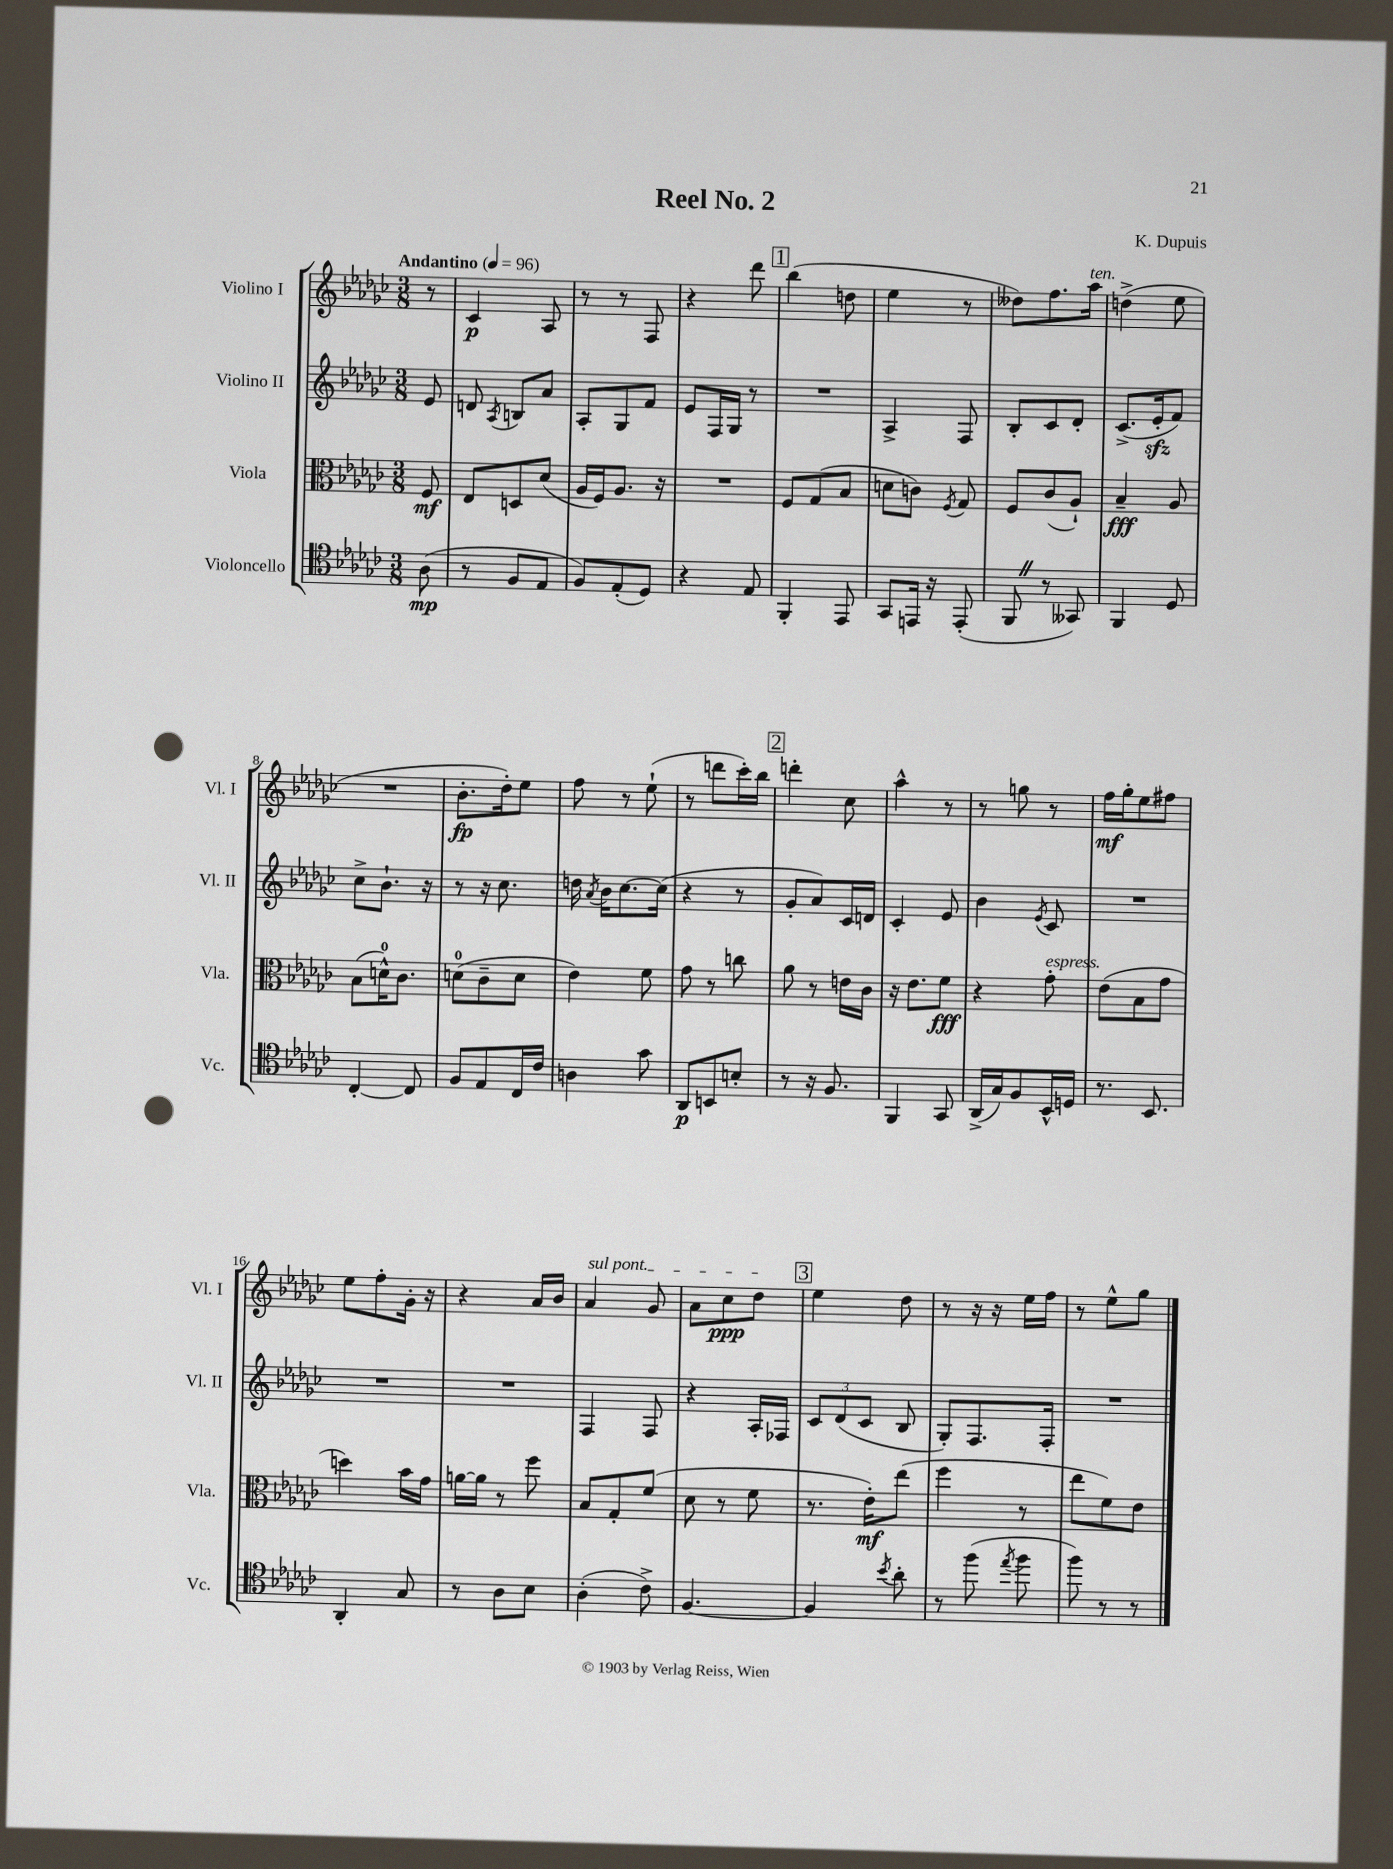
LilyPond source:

\header { title = "Reel No. 2" composer = "K. Dupuis" }
<<
\new StaffGroup <<
\new Staff = "s0" \with { instrumentName = "Violino I" shortInstrumentName = "Vl. I" } {
    \clef treble \key ges \major \numericTimeSignature \time 3/8 \partial 8 \tempo "Andantino" 4 = 96
    \autoBeamOff r8 |
    ces'4\p aes8 |
    r8 r8 f8 |
    r4 des'''8 |
    \mark \markup { \box "1" } bes''4( d''8 |
    ees''4 r8 |
    deses''8[) f''8. aes''16]^\markup { \italic "ten." } |
    d''4->( ees''8 |
    R4. |
    bes'8.[-.\fp des''16-.) ees''8] |
    f''8 r8 ees''8-!( |
    r8 d'''8[ ces'''16-.) bes''16] |
    \mark \markup { \box "2" } d'''4-. ces''8 |
    aes''4-^ r8 |
    r8 g''8 r8 |
    f''16[\mf ges''16-. ees''8 fis''8] |
    ees''8[ f''8-. ges'16]-. r16 |
    r4 aes'16[ bes'16] |
    \once \override TextSpanner.bound-details.left.text = \markup { \italic "sul pont." } aes'4\startTextSpan ges'8 |
    aes'8[ ces''8\ppp des''8]\stopTextSpan |
    \mark \markup { \box "3" } ees''4 des''8 |
    r8 r16 r16 ees''16[ f''16] |
    r8 ees''8[-^ ges''8] \bar "|." |
}
\new Staff = "s1" \with { instrumentName = "Violino II" shortInstrumentName = "Vl. II" } {
    \clef treble \key ges \major \numericTimeSignature \time 3/8 \partial 8
    \autoBeamOff ees'8 |
    d'8 \acciaccatura { aes8 } b8[ aes'8] |
    aes8[-. ges8 f'8] |
    ees'8[ f16 ges16] r8 |
    \mark \markup { \box "1" } R4. |
    aes4-> f8 |
    bes8[-. ces'8 des'8]-. |
    ces'8.[->( ees'16-.\sfz f'8]) |
    ces''8[-> bes'8.]-! r16 |
    r8 r16 ces''8. |
    d''16 \acciaccatura { aes'8 } bes'16[ ces''8.~ ces''16]( |
    r4 r8 |
    \mark \markup { \box "2" } ges'8[-. aes'8) ces'16 d'16] |
    ces'4-. ees'8 |
    bes'4 \acciaccatura { ees'8 } ces'8 |
    R4. |
    R4. |
    R4. |
    f4 f8 |
    r4 aes16[-. fes16] |
    \mark \markup { \box "3" } \tuplet 3/2 { ces'8[ des'8( ces'8] } bes8 |
    ges8[-.) f8. f16]-. |
    R4. \bar "|." |
}
\new Staff = "s2" \with { instrumentName = "Viola" shortInstrumentName = "Vla." } {
    \clef alto \key ges \major \numericTimeSignature \time 3/8 \partial 8
    \autoBeamOff f8\mf |
    ees8[ d8 des'8]( |
    aes16[ f16) aes8.] r16 |
    R4. |
    \mark \markup { \box "1" } f8[ ges8( bes8] |
    d'8[ c'8]) \acciaccatura { f8 } ges8 |
    f8[ ces'8( aes8]-!) |
    bes4--\fff aes8 |
    bes8[( d'16-0-^) ces'8.] |
    d'8[-0( ces'8-- d'8] |
    ees'4) f'8 |
    ges'8 r8 c''8 |
    \mark \markup { \box "2" } aes'8 r8 e'16[ ces'16] |
    r16 ees'8.[ f'8]\fff |
    r4 ges'8-.^\markup { \italic "espress." } |
    ees'8[( bes8 ges'8] |
    d''4) bes'16[ ges'16] |
    a'16[~ a'16] r8 f''8 |
    bes8[ ges8-. f'8]( |
    des'8 r8 f'8 |
    \mark \markup { \box "3" } r8. ees'16[-.\mf) ees''8]( |
    f''4 r8 |
    ees''8[ f'8) ees'8] \bar "|." |
}
\new Staff = "s3" \with { instrumentName = "Violoncello" shortInstrumentName = "Vc." } {
    \clef tenor \key ges \major \numericTimeSignature \time 3/8 \partial 8
    \autoBeamOff aes8\mp( |
    r8 f8[ ees8] |
    f8[) ees8-.( des8]) |
    r4 ees8 |
    \mark \markup { \box "1" } f,4-. ees,8 |
    ges,8[ e,16] r16 e,8-.( |
    f,8 \once \override BreathingSign.text = \markup { \musicglyph "scripts.caesura.straight" } \breathe r8 geses,8) |
    f,4 des8 |
    ces4~-. ces8 |
    f8[ ees8 ces16 ces'16] |
    a4 ges'8 |
    aes,8[\p b,8 b8]-. |
    \mark \markup { \box "2" } r8 r16 f8. |
    f,4 ges,8 |
    aes,16[->( ges16) f8 bes,16-^ d16] |
    r8. bes,8. |
    aes,4-. ges8 |
    r8 aes8[ bes8] |
    aes4-.( ces'8->) |
    f4.~ |
    \mark \markup { \box "3" } f4 \acciaccatura { bes'8 } aes'8-. |
    r8 f''8( \acciaccatura { ees''8 } f''8 |
    f''8) r8 r8 \bar "|." |
}
>>
>>
